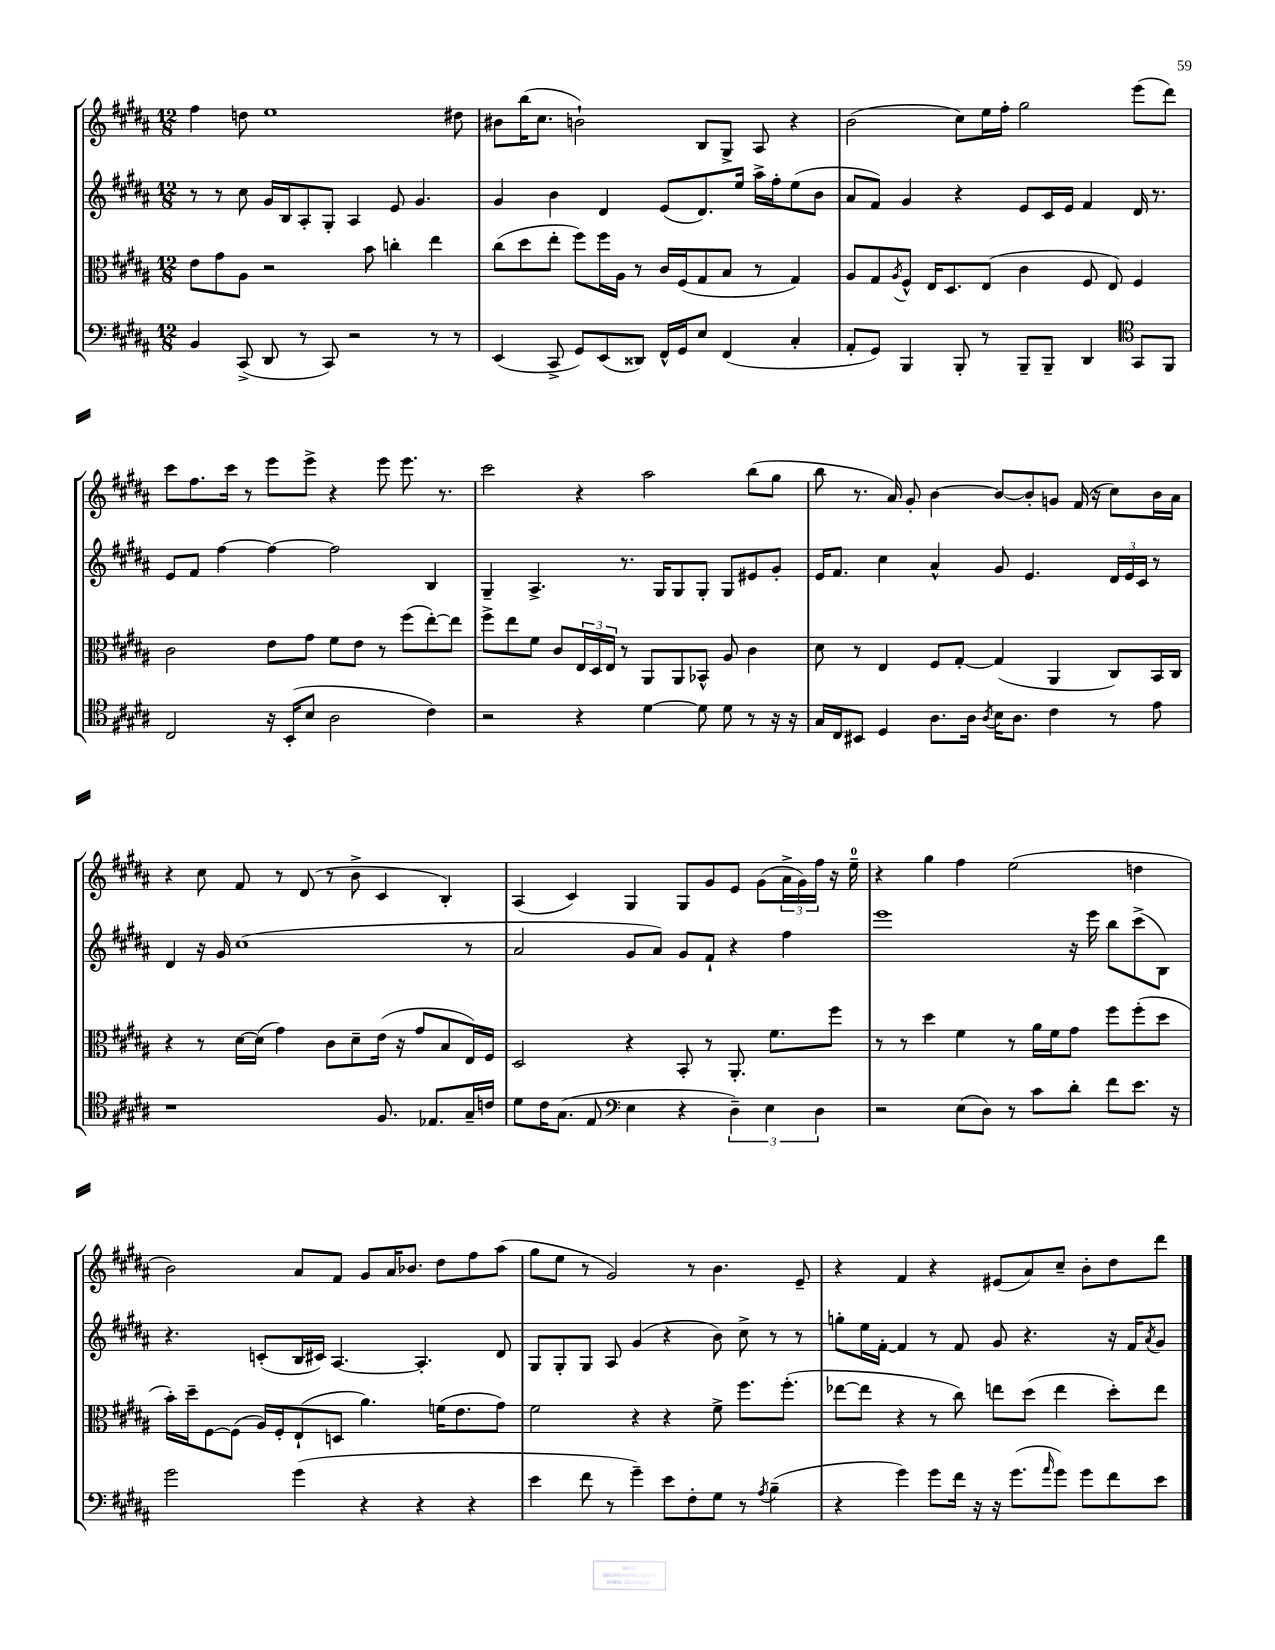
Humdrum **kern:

**kern	**kern	**kern	**kern
*part4	*part3	*part2	*part1
*staff4	*staff3	*staff2	*staff1
*clefF4	*clefC3	*clefG2	*clefG2
*k[f#c#g#d#a#]	*k[f#c#g#d#a#]	*k[f#c#g#d#a#]	*k[f#c#g#d#a#]
*M12/8	*M12/8	*M12/8	*M12/8
=9	=9	=9	=9
4BB/	8e\L	8r	4ff#\
.	8g#\	8r	.
(8CC#^/	8A#\J	8cc#\	8ddn\
8DD#/	2r	16g#/LL	1ee
.	.	16B/J	.
8r	.	8A#'/	.
8CC#/)	.	8G#'/J	.
2r	.	4A#/	.
.	8b\	.	.
.	4ccn'\	8e/	.
.	.	4.g#/	.
8r	4ee\	.	.
8r	.	.	8dd#X\
=10	=10	=10	=10
(4EE/	(8cc#\L	4g#/	8b#X\L
.	8dd#\	.	(16bb\K
.	.	.	8.cc#\J
8CC#^/	8ee'\J	4b\	.
8GG#/L)	8ff#\L)	.	2bn`\)
(8EE/	16ff#\L	4d#/	.
.	16A#\JJ	.	.
8DD##X/J)	8r	.	.
16FF#^^/LL	16c#/LL	(8e/L	.
16GG#/J	(16F#/J	.	.
8E/J	8G#/	8.d#/)	8B/L
(4FF#/	8B/J	.	8G#^/J
.	.	16ee/Jk	.
.	8r	16aa#^\LL	8A#/
.	.	16ff#'\J	.
4C#'/	4G#/)	(8ee\	4r
.	.	8b\J	.
=11	=11	=11	=11
8AA#'/L	8A#/L	8a#/L	(2b\
8GG#/J)	8G#/	8f#/J)	.
.	8qA#/	.	.
4BBB/	8F#^^/J	4g#/	.
.	16E/KL	.	.
.	8.D#/	.	.
8BBB'/	.	4r	8cc#\L)
8r	(8E/J	.	16ee\L
.	.	.	16ff#'\JJ
8BBB~/L	4c#\	8e/L	2gg#\
8BBB~/J	.	16c#/L	.
.	.	16e/JJ	.
4DD#/	8F#/	4f#/	.
.	8E/)	.	.
*clefC4	*	*	*
8GG#/L	4F#/	16d#/	(8eee\L
.	.	8.r	.
8FF#/J	.	.	8ddd#\J)
!!LO:LB:g=z
=12	=12	=12	=12
2C#/	2c#\	8e/L	8ccc#\L
.	.	8f#/J	8.ff#\
.	.	[4ff#\	.
.	.	.	16ccc#\Jk
.	.	.	8r
16r	8e\L	4ff#\_	8eee\L
(16BB'/KL	.	.	.
8B/J	8g#\J	.	8eee^\J
2A#\	8f#\L	2ff#\]	4r
.	8e\J	.	.
.	8r	.	8eee\
.	(8ff#\L	.	8.eee\
4c#\)	[8ee'\)	4B/	.
.	.	.	8.r
.	8ee\J]	.	.
=13	=13	=13	=13
2r	8ff#^\L	4G#~/	2ccc#\
.	8ee\	.	.
.	8f#\J	4.A#^/	.
.	8c#/L	.	.
4r	24E/L	.	4r
.	24D#/	.	.
.	24E/JJ	.	.
.	8r	8.r	.
[4d#\	8AA#/L	.	2aa#\
.	.	16G#/KL	.
.	8AA#/	8G#/	.
8d#\]	8BB-X^^/J	8G#'/J	.
8d#\	8A#/	8G#/L	.
8r	4c#\	8e#X/	(8bb\L
16r	.	8g#'/J	8gg#\J
16r	.	.	.
=14	=14	=14	=14
16G#/LL	8d#\	16e/KL	8bb\
16C#/J	.	8.f#/J	.
8BB#X/J	8r	.	8.r
4D#/	4E/	4cc#\	.
.	.	.	16a#/)
.	.	.	8g#'/
8.A#\L	8F#/L	4a#^^/	[4b\
.	[8G#'/J	.	.
16A#\Jk	.	.	.
8qA#/	.	.	.
16B\KL	(4G#/]	8g#/	8b/L_
8.A#\J	.	.	.
.	.	4.e/	8b'/]
4c#\	4AA#/	.	8gn/J
.	.	.	(16f#/
.	.	.	16r
8r	8C#/L)	24d#/LL	8cc#\L)
.	.	24e/	.
.	.	24c#/JJ	.
8e\	16BB/L	8r	16b\L
.	16C#/JJ	.	16a#\JJ
!!LO:LB:g=z
=15	=15	=15	=15
1r	4r	4d#/	4r
.	8r	16r	8cc#\
.	.	16g#/	.
.	[16d#\LL	(1cc#	8f#/
.	(16d#\JJ]	.	.
.	4g#\)	.	8r
.	.	.	(8d#/
.	8c#\L	.	8r
.	8d#~\	.	8b^\
8.F#/	(16e\Jk	.	4c#/
.	16r	.	.
.	8g#/L	.	.
8.E-X/L	.	.	.
.	8B/	.	4B'/)
16G#~/L	16E/L)	8r	.
16cn/JJ	16F#/JJ	.	.
=16	=16	=16	=16
8d#\L	2D#/	2a#/	(4A#/
16c#\K	.	.	.
(8.G#\J	.	.	.
.	.	.	4c#/)
8E/	.	.	.
*clefF4	*	*	*
4E\	4r	8g#/L	4G#/
.	.	8a#/J)	.
4r	8BB'/	8g#/L	8G#/L
.	8r	8f#`/J	8g#/
6D#~\)	8.AA#'/	4r	8e/J
.	.	.	(8g#\L
6E\	.	.	.
.	8.f#\L	.	.
.	.	4ff#\	24a#^\L
.	.	.	24g#\)
6D#\	.	.	24ff#\JJ
.	8ff#\J	.	16r
.	.	.	16ee~\
=17	=17	=17	=17
2r	8r	1eee	4r
.	8r	.	.
.	4dd#\	.	4gg#\
(8E\L	4f#\	.	4ff#\
8D#\J)	.	.	.
8r	8r	.	(2ee\
8c#\L	16a#\LL	.	.
.	16f#\J	.	.
8d#'\J	8g#\J	16r	.
.	.	16eee\	.
8f#\L	8ff#\L	8bb\L	.
8.e\J	(8ff#'\	(8ccc#^\	4ddn\
.	8dd#\J	8B\J)	.
16r	.	.	.
!!LO:LB:g=z
=18	=18	=18	=18
2g#\	16b'\LL)	4.r	2b\)
.	16dd#~\J	.	.
.	[8F#\	.	.
.	(8F#\J]	.	.
.	16A#/LL)	(8cn'/L	.
.	16F#'/J	.	.
(4g#\	(8E`/	16B/L	8a#/L
.	.	16c#X/JJ)	.
.	8Dn/J	[4.A#/	8f#/J
4r	4.a#\)	.	8g#/L
.	.	.	16a#/K
.	.	.	8.b-X/J
4r	.	4.A#'/]	.
.	(16fn\KL	.	8dd#\L
.	8.e\	.	.
4r	.	.	8ff#\
.	8g#\J)	8d#/	(8aa#\J
=19	=19	=19	=19
4e\	2f#\	8G#/L	8gg#\L
.	.	8G#'/	8ee\J
8f#\	.	8G#/J	8r
8r	.	8A#/	2g#/)
4g#~\)	4r	(4g#/	.
8e\L	4r	4r	.
8F#'\	.	.	8r
8G#\J	8f#^\	8b\)	4.b\
8r	8.ff#\L	8cc#^\	.
8qA#/	.	.	.
(4B~\	.	8r	.
.	(8.ff#'\J	.	.
.	.	8r	8e~/
=20	=20	=20	=20
4r	[8ee-X\L	8ggn'\L	4r
.	8ee-\J]	16ee\L	.
.	.	[16f#'\JJ	.
4g#\)	4r	4f#/]	4f#/
8g#\L	8r	8r	4r
16f#\Jk	8cc#\)	8f#/	.
16r	.	.	.
16r	8een\L	8g#/	(8e#X/L
(8.g#\L	.	.	.
.	(8dd#\J	4.r	8a#/)
16qqa#/	.	.	.
8g#\J)	4ee\	.	8cc#~/J
8g#\L	.	.	8b'\L
8f#\	8dd#'\L)	16r	8dd#\
.	.	16f#/KL	.
.	.	8qa#/	.
8e\J	8ee\J	8g#/J	8ddd#\J
==	==	==	==
*-	*-	*-	*-
